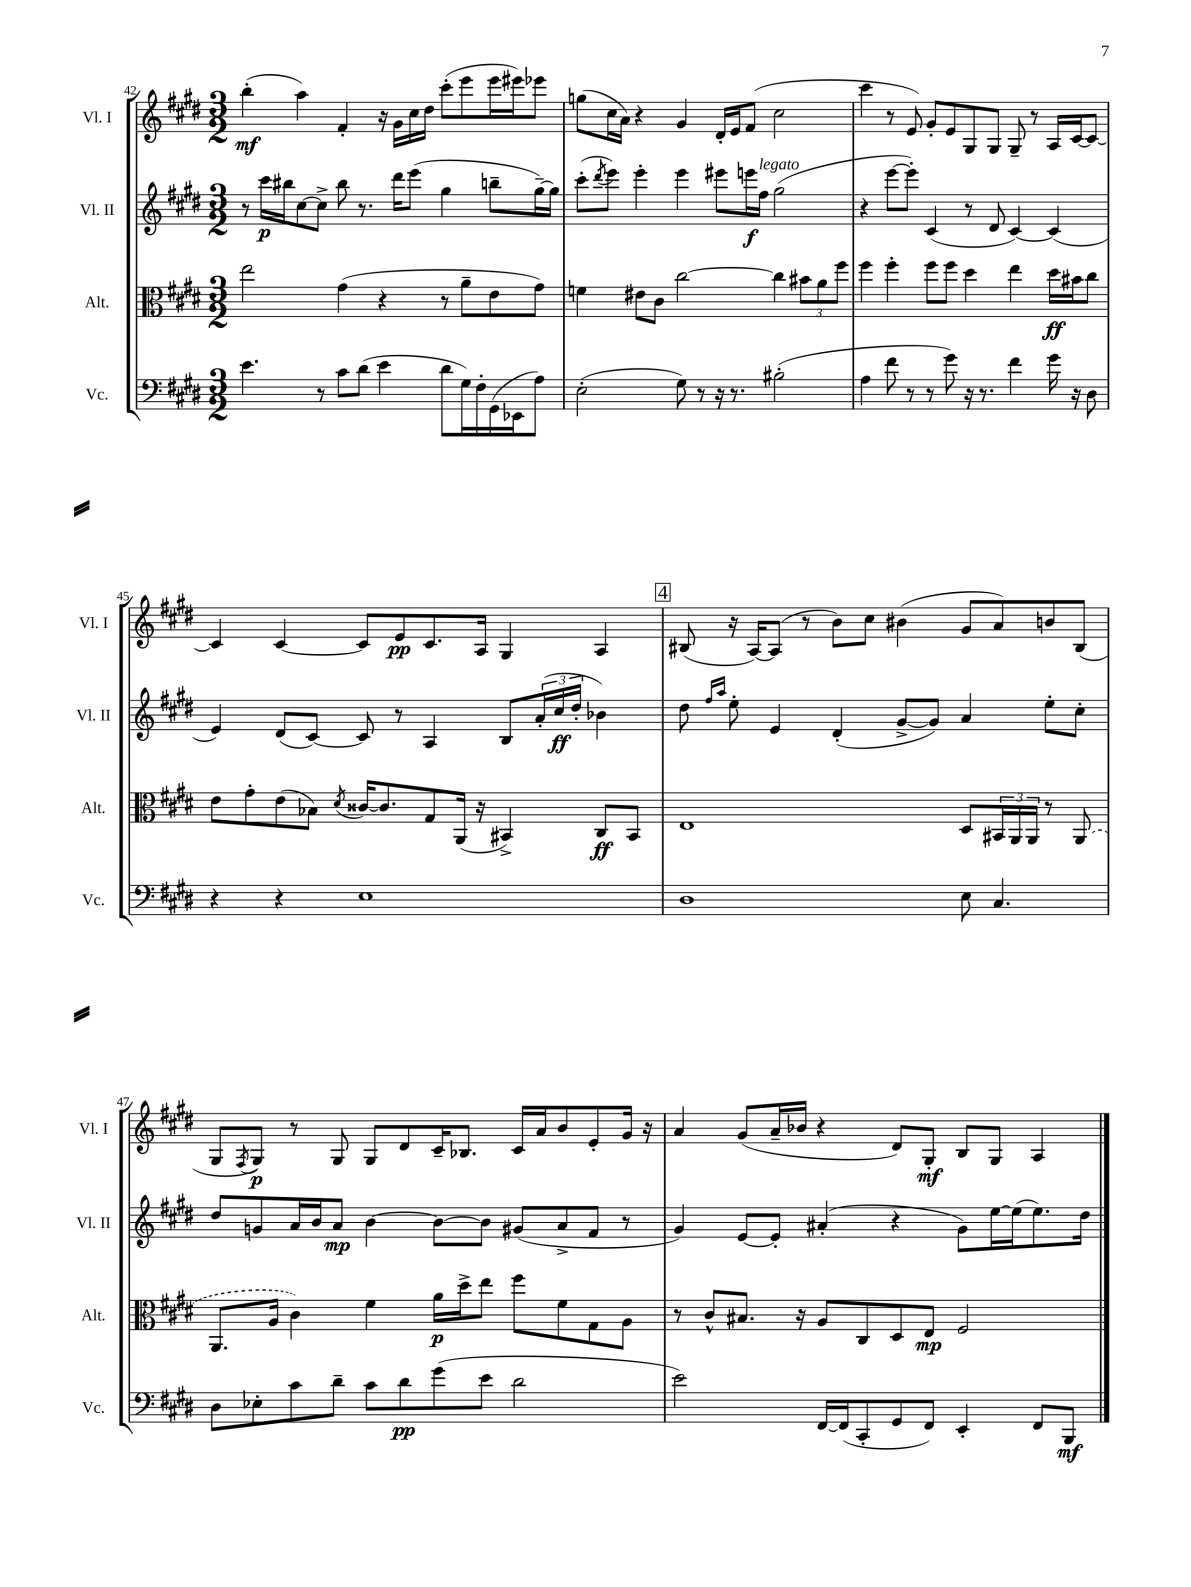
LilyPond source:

<<
\new StaffGroup <<
\new Staff = "s0" \with { instrumentName = "Vl. I" shortInstrumentName = "Vl. I" } {
    \clef treble \key e \major \numericTimeSignature \time 3/2
    b''4-.\mf( a''4) fis'4-. r16 gis'16 cis''16 dis''16 cis'''8-.( e'''8 e'''16 eis'''16) ees'''8 |
    g''8( cis''16 a'16) r4 gis'4 dis'16-. e'16 fis'8( cis''2 |
    cis'''4 r8 e'8) gis'8-. e'8 gis8 gis8 gis8-- r8 a16 cis'16~ cis'8~ |
    cis'4 cis'4~ cis'8 e'8\pp cis'8. a16 gis4 a4 |
    \mark \markup { \box "4" } bis8( r16 a16~) a8( r8 b'8) cis''8 bis'4( gis'8 a'8) b'8 bis8( |
    gis8 \acciaccatura { fis8 } gis8\p) r8 gis8 gis8 dis'8 cis'16-- bes8. cis'16 a'16 b'8 e'8-. gis'16 r16 |
    a'4 gis'8( a'16-- bes'16 r4 dis'8) gis8-.\mf b8 gis8 a4 \bar "|." |
}
\new Staff = "s1" \with { instrumentName = "Vl. II" shortInstrumentName = "Vl. II" } {
    \clef treble \key e \major \numericTimeSignature \time 3/2
    r8 cis'''16\p bis''16 cis''8~ cis''8-> bis''8 r8. dis'''16 e'''8( gis''4 b''8-- gis''16~--) gis''16 |
    cis'''8-.( \acciaccatura { dis'''8 } e'''8) e'''4-. e'''4 eis'''8 e'''16\f fis''16^\markup { \italic "legato" } gis''2( |
    r4 e'''8~ e'''8-.) cis'4( r8 dis'8 cis'4~) cis'4( |
    e'4) dis'8( cis'8~) cis'8 r8 a4 b8 \tuplet 3/2 { a'16-.( cis''16\ff dis''16-. } bes'4) |
    \mark \markup { \box "4" } dis''8 \grace { fis''16 a''16 } e''8-. e'4 dis'4-.( gis'8~-> gis'8) a'4 e''8-. cis''8-. |
    dis''8 g'8 a'16 b'16 a'8\mp b'4~ b'8~ b'8 gis'8( a'8-> fis'8 r8 |
    gis'4) e'8~ e'8-. ais'4-.( r4 gis'8) e''16~ e''16( e''8.) dis''16 \bar "|." |
}
\new Staff = "s2" \with { instrumentName = "Alt." shortInstrumentName = "Alt." } {
    \clef alto \key e \major \numericTimeSignature \time 3/2
    e''2 gis'4( r4 r8 a'8-- e'8 gis'8) |
    f'4 eis'8 cis'8 cis''2~ cis''4 \tuplet 3/2 { bis'8 a'8 fis''8 } |
    fis''4 fis''4-. fis''8 fis''8 dis''4 e''4 dis''16\ff bis'16 cis''8 |
    e'8 gis'8-. e'8( bes8) \acciaccatura { dis'8 } cisis'16~ cisis'8. gis8 a,16( r16 bis,4->) cis8\ff bis,8 |
    \mark \markup { \box "4" } e1 dis8 \tuplet 3/2 { bis,16 a,16 a,16 } r8 \once \slurDashed a,8( |
    a,8. a16 cis'4) fis'4 a'16\p dis''16-> e''8 fis''8 fis'8 gis8 a8 |
    r8 cis'8-^ bis8. r16 a8 cis8 dis8 e8\mp fis2 \bar "|." |
}
\new Staff = "s3" \with { instrumentName = "Vc." shortInstrumentName = "Vc." } {
    \clef bass \key e \major \numericTimeSignature \time 3/2
    e'4. r8 cis'8 dis'8( e'4 dis'8 gis16) fis16-. gis,16( ees,16 a8) |
    e2-.( gis8) r8 r16 r8. bis2-.( |
    a4 fis'8 r8 r8 gis'8) r16 r8. fis'4 gis'16 r16 dis8 |
    r4 r4 e1 |
    \mark \markup { \box "4" } dis1 e8 cis4. |
    dis8 ees8-. cis'8 dis'8-- cis'8 dis'8\pp gis'8( e'8 dis'2 |
    e'2) fis,16~ fis,16( cis,8-. gis,8 fis,8) e,4-. fis,8 b,,8\mf \bar "|." |
}
>>
>>
\layout { \context { \Score currentBarNumber = #42 } }
